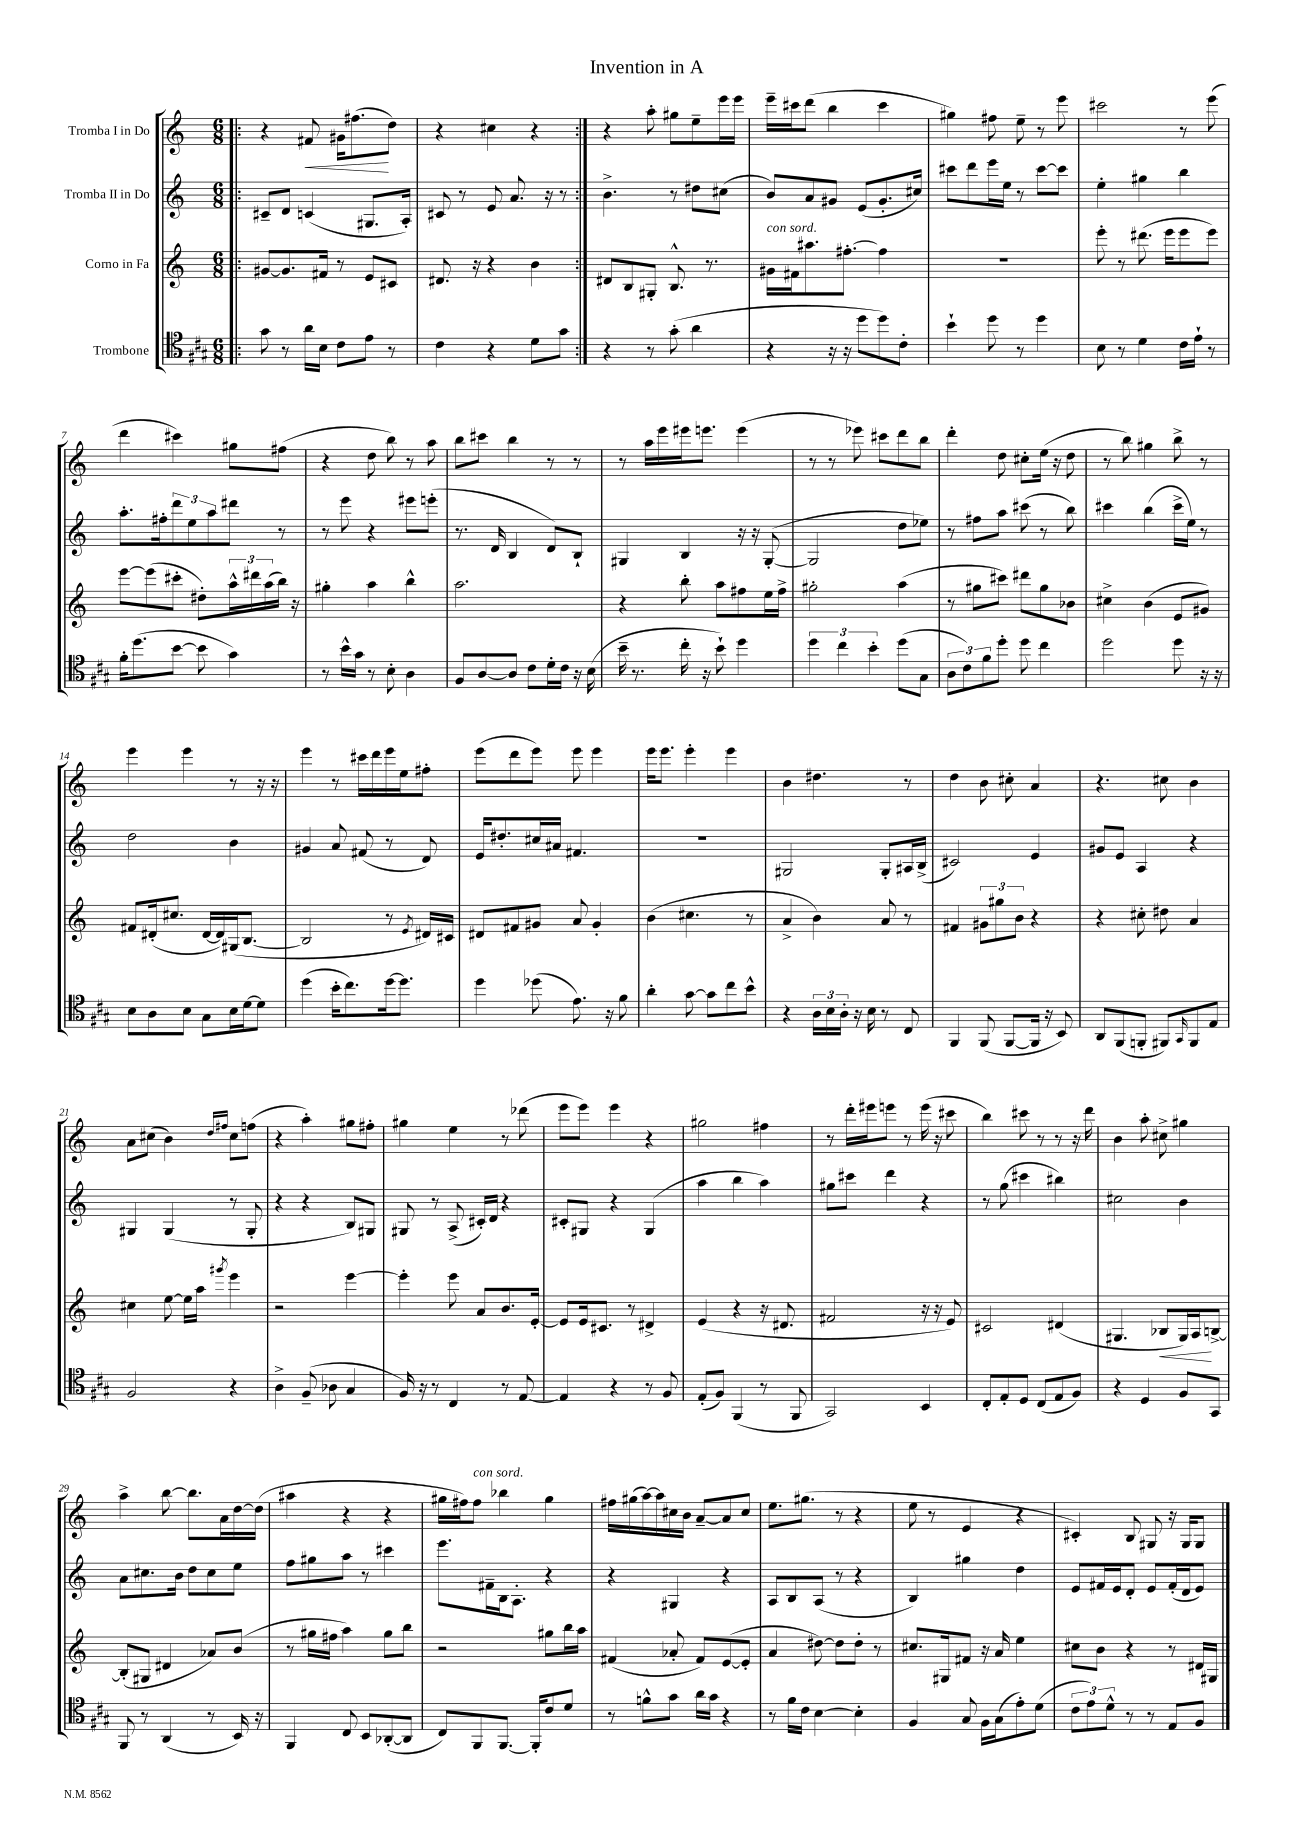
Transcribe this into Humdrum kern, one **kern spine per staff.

**kern	**kern	**dynam	**kern	**kern	**dynam
*part4	*part3	*part3	*part2	*part1	*part1
*staff4	*staff3	*staff3	*staff2	*staff1	*staff1
*I"Trombone	*I"Corno in Fa	*	*I"Tromba II in Do	*I"Tromba I in Do	*
*clefC4	*clefG2	*	*clefG2	*clefG2	*
*k[f#c#g#]	*k[]	*	*k[]	*k[]	*
*M6/8	*M6/8	*	*M6/8	*M6/8	*
=1!|:	=1!|:	=1!|:	=1!|:	=1!|:	=1!|:
8g#\	[8g#X/L	.	8c#X~/L	4r	.
8r	8.g#/]	.	8d/J	.	.
!	!	!	!	!	!LO:HP:b
16a\LL	.	.	(4cn/	8f#X/	<
16B\JJ	16f#X/Jk	.	.	.	.
8c#\L	8r	.	.	16g#X\KL	.
.	.	.	.	(8.ff#X\	.
8e\J	8e/L	.	8.G#X/L	.	.
8r	8c#X/J	.	.	8dd\J)	[
.	.	.	16A'/Jk)	.	.
=2	=2	=2	=2	=2	=2
4c#\	8.d#X/	.	8c#X/	4r	.
.	.	.	8r	.	.
.	16r	.	.	.	.
4r	4r	.	8e/	4cc#X\	.
.	.	.	8.a/	.	.
8d\L	4b\	.	.	4r	.
.	.	.	16r	.	.
8g#\J	.	.	8r	.	.
=3:|!	=3:|!	=3:|!	=3:|!	=3:|!	=3:|!
4r	8d#X/L	.	4.b^\	4r	.
.	8B/	.	.	.	.
8r	8G#X'/J	.	.	8aa'\	.
(8g#'\	8.B^^/	.	8r	8gg#X\L	.
4a\	.	.	8dd#X\L	8ee~\	.
.	8.r	.	.	.	.
.	.	.	(8cc#X\J	16eee\L	.
.	.	.	.	16eee\JJ	.
=4	=4	=4	=4	=4	=4
!	!LO:TX:a:i:t=con sord.	!	!	!	!
4r	16g#X\LL	.	8b/L)	16eee~\LL	.
.	16f#X\J	.	.	16ccc#X\J	.
.	8.aa#X\	.	8a/	(8ddd\J	.
16r	.	.	8g#X/J	4bb\	.
16r	[8.ff#X'\J	.	.	.	.
8dd\L	.	.	(8e/L	.	.
8dd\)	4ff#\]	.	8.g#'/	4ccc#\	.
8c#'\J	.	.	.	.	.
.	.	.	16cc#X/Jk)	.	.
=5	=5	=5	=5	=5	=5
4b`\	2.r	.	8ccc#X\L	4gg#X\)	.
.	.	.	8ddd\	.	.
8dd\	.	.	16eee\L	8ff#X\	.
.	.	.	16ee\JJ	.	.
8r	.	.	8r	8ee~\	.
4dd\	.	.	[8ccc#\L	8r	.
.	.	.	8ccc#\J]	8eee\	.
=6	=6	=6	=6	=6	=6
8B\	8eee'\	.	4ee'\	2ccc#X\	.
8r	8r	.	.	.	.
4d\	(8.ddd#X\	.	4gg#X\	.	.
.	16eee\KL	.	.	.	.
16c#\LL	8eee\	.	4bb\	8r	.
16e`\JJ	.	.	.	.	.
8r	8eee\J)	.	.	(8eee\	.
!!LO:LB:g=z
=7	=7	=7	=7	=7	=7
16f#'\KL	[8eee\L	.	8.aa'\L	4ddd\	.
(8.dd\	.	.	.	.	.
.	(8eee\]	.	.	.	.
.	.	.	16ff#X'\k	.	.
[8b\J	8ccc#X'\J	.	12ddd\	4ccc#X\)	.
.	.	.	12ee\	.	.
8b\]	8dd#X'\L)	.	.	.	.
.	.	.	12aa\	.	.
4g#\)	24aa^^\L	.	8ddd#X\J	8gg#X\L	.
.	24ddd#X\	.	.	.	.
.	(24aa\	.	.	.	.
.	16bb\JJ)	.	8r	(8ff#X\J	.
.	16r	.	.	.	.
=8	=8	=8	=8	=8	=8
8r	4gg#X'\	.	8r	4r	.
16b^^\LL	.	.	8eee\	.	.
16g#\JJ	.	.	.	.	.
8r	4aa\	.	4r	8dd\	.
8B'\	.	.	.	8bb\)	.
4A\	4bb^^\	.	8eee#X\L	8r	.
.	.	.	(8eeen'\J	8aa\	.
=9	=9	=9	=9	=9	=9
8F#/L	2.aa\	.	8.r	8bb\L	.
[8A/	.	.	.	8ccc#X\J	.
.	.	.	16d/	.	.
8A/J]	.	.	4B/	4bb\	.
8c#\L	.	.	.	.	.
16d'\L	.	.	8d/L)	8r	.
16c#\JJ	.	.	.	.	.
16r	.	.	8B`/J	8r	.
(16B\	.	.	.	.	.
=10	=10	=10	=10	=10	=10
16b~\	4r	.	4G#X/	8r	.
8.r	.	.	.	.	.
.	.	.	.	16aa\LL	.
.	.	.	.	16eee\	.
16cc#'\	8bb'\	.	4B/	16eee#X\J	.
16r	.	.	.	8.eeen\J	.
8b`\)	8aa\L	.	.	.	.
4dd\	8ff#X\	.	16r	(4eee\	.
.	.	.	16r	.	.
.	16ee\L	.	([8G#'/	.	.
.	16ff#^\JJ	.	.	.	.
=11	=11	=11	=11	=11	=11
6dd\	2gg#X'\	.	2G#/]	8r	.
.	.	.	.	8r	.
6cc#\	.	.	.	.	.
.	.	.	.	8eee-X\)	.
6b'\	.	.	.	.	.
.	.	.	.	8ccc#X\L	.
(8dd\L	(4aa\	.	8dd\L	8ddd\	.
8G#\J	.	.	8ee-X\J)	8bb\J	.
=12	=12	=12	=12	=12	=12
12A\L	8r	.	8r	4ddd'\	.
12c#\)	.	.	.	.	.
.	8gg#X\L	.	8ff#X\L	.	.
12f#\	.	.	.	.	.
8dd'\J	8ccc#X\J)	.	8aa\J	8dd\	.
8dd\	8ddd#X\L	.	(8ccc#X\	8cc#X'\L	.
4cc#\	8gg#\	.	8r	(16ee\Jk	.
.	.	.	.	16r	.
.	8b-X\J	.	8bb\)	8dd\	.
=13	=13	=13	=13	=13	=13
2dd\	4cc#X^\	.	4ccc#X\	8r	.
.	.	.	.	8bb\)	.
.	(4b\	.	(4bb\	4gg#X\	.
8dd\	8e/L	.	16ccc#^\LL	8bb^\	.
.	.	.	16ee\JJ)	.	.
16r	8g#X/J)	.	8r	8r	.
16r	.	.	.	.	.
!!LO:LB:g=z
=14	=14	=14	=14	=14	=14
8B\L	8f#X/L	.	2dd\	4eee\	.
8A\	(16d#X'/k	.	.	.	.
.	8.cc#X/J	.	.	.	.
8B\J	.	.	.	4eee\	.
8G#\L	[16d#/LL	.	.	.	.
.	16d#/])	.	.	.	.
16B\L	(16G#X/J	.	4b\	8r	.
[16d\J	[8.B/J	.	.	.	.
8d\J]	.	.	.	16r	.
.	.	.	.	16r	.
=15	=15	=15	=15	=15	=15
(4dd\	2B/]	.	4g#X/	4eee\	.
16b'\KL	.	.	8a/	8r	.
8.cc#\)	.	.	.	.	.
.	.	.	(8f#X/	16ccc#X\LL	.
.	.	.	.	16ddd\	.
[16dd\k	8r	.	8r	16eee\	.
8.dd\J]	.	.	.	16ee\J	.
.	8qe/	.	.	.	.
.	16d#X/LL)	.	8d/)	8ff#X'\J	.
.	16c#X/JJ	.	.	.	.
=16	=16	=16	=16	=16	=16
4dd\	8d#X/L	.	16e/KL	(8eee\L	.
.	.	.	8.dd#X'/	.	.
.	8f#X/	.	.	8ddd\	.
(8dd-X\	8g#X/J	.	16cc#X/L	8eee\J)	.
.	.	.	16a#X/JJ	.	.
8.e\)	8a/	.	4.f#X/	8eee\	.
.	4g#'/	.	.	4eee\	.
16r	.	.	.	.	.
8f#\	.	.	.	.	.
=17	=17	=17	=17	=17	=17
4a'\	(4b\	.	2.r	16eee\KL	.
.	.	.	.	8.eee\J	.
[8g#\	4.cc#X\	.	.	4eee'\	.
8g#\L]	.	.	.	.	.
8cc#\	.	.	.	4eee\	.
8b^^\J	8r	.	.	.	.
=18	=18	=18	=18	=18	=18
4r	4a^/	.	2G#X/	4b\	.
24A\LL	4b\)	.	.	4.dd#X\	.
24B\	.	.	.	.	.
24A'\JJ	.	.	.	.	.
16r	.	.	.	.	.
16B\	.	.	.	.	.
8r	8a/	.	8G#'/L	.	.
8C#/	8r	.	16A#X/L	8r	.
.	.	.	(16B^/JJ	.	.
=19	=19	=19	=19	=19	=19
4FF#/	4f#X/	.	2c#X/)	4dd\	.
(8FF#/	12g#X\L	.	.	8b\	.
.	12gg#X\	.	.	.	.
[8FF#/L	.	.	.	8cc#X'\	.
.	12b\J	.	.	.	.
16FF#/Jk]	4r	.	4e/	4a/	.
16r	.	.	.	.	.
8BB/)	.	.	.	.	.
=20	=20	=20	=20	=20	=20
8AA/L	4r	.	8g#X/L	4.r	.
(8FF#/	.	.	8e/J	.	.
8FFn'/J	8cc#X'\	.	4A/	.	.
8FF#X/L)	8dd#X\	.	.	8cc#X\	.
16qqGG#/	.	.	.	.	.
8FF#/	4a/	.	4r	4b\	.
8E/J	.	.	.	.	.
!!LO:LB:g=z
=21	=21	=21	=21	=21	=21
2F#/	4cc#X\	.	4G#X/	8a\L	.
.	.	.	.	(8cc#X\J	.
.	[8ee\	.	(4G#/	4b\)	.
.	16ee\LL]	.	.	.	.
.	16aa\JJ	.	.	.	.
.	.	.	.	16qqdd/LL	.
.	8qggg#X/	.	.	16qqff#X/JJ	.
4r	4eee\	.	8r	8cc#\L	.
.	.	.	8G#'/	(8ffn\J	.
=22	=22	=22	=22	=22	=22
4A^\	2r	.	4r	4r	.
(8F#~/	.	.	4r	4aa'\)	.
8A-X\	.	.	.	.	.
4G#/	[4eee\	.	8B/L)	8gg#X\L	.
.	.	.	8G#X/J	8ff#X'\J	.
=23	=23	=23	=23	=23	=23
16F#/)	4eee'\]	.	8G#X/	4gg#X\	.
16r	.	.	.	.	.
8r	.	.	8r	.	.
4C#/	8eee\	.	(8A^/	4ee\	.
.	8a/L	.	16c#X'/LL)	.	.
.	.	.	16d/JJ	.	.
8r	8.b/	.	4r	8r	.
[8E/	.	.	.	(8ddd-X\	.
.	[16e'/Jk	.	.	.	.
=24	=24	=24	=24	=24	=24
4E/]	8e/L]	.	8c#X'/L	8eee\L	.
.	16e/k	.	8G#X/J	8eee\J)	.
.	8.c#X/J	.	.	.	.
4r	.	.	4r	4eee\	.
.	8r	.	.	.	.
8r	4d#X^/	.	(4G#/	4r	.
8F#/	.	.	.	.	.
=25	=25	=25	=25	=25	=25
(8E'/L	(4e/	.	4aa\	2gg#X\	.
8F#/J)	.	.	.	.	.
(4FF#/	4r	.	4bb\	.	.
8r	16r	.	4aa\)	4ff#X\	.
.	8.d#X/	.	.	.	.
8FF#/	.	.	.	.	.
=26	=26	=26	=26	=26	=26
2GG#/)	2f#X/	.	8gg#X\L	8r	.
.	.	.	8ccc#X\J	16ddd'\LL	.
.	.	.	.	16eee#X\J	.
.	.	.	4ddd\	8eeen\J	.
.	.	.	.	8r	.
4BB/	16r	.	4r	(16eee\	.
.	16r	.	.	16r	.
.	8e/)	.	.	8ccc#X\	.
=27	=27	=27	=27	=27	=27
8C#'/L	2c#X/	.	8r	4bb\)	.
8E'/	.	.	(8gg\	.	.
8D/J	.	.	4ccc#X\	8ccc#X\	.
(8C#/L	.	.	.	8r	.
8E/	(4d#X/	.	4bb#X\)	8r	.
8F#/J)	.	.	.	16r	.
.	.	.	.	16ddd\	.
=28	=28	=28	=28	=28	=28
4r	4.G#X/	.	2cc#X\	4b\	.
4D/	.	.	.	8aa'\	.
!	!	!LO:HP:b	!	!	!
.	8B-X/L	<	.	8cc#X^\	.
8F#/L	16G#/L)	.	4b\	4gg#X\	.
.	16A/J	.	.	.	.
8GG#/J	[8Bn^/J	[	.	.	.
!!LO:LB:g=z
=29	=29	=29	=29	=29	=29
8FF#/	(8B'/L]	.	8a\L	4aa^\	.
8r	8G#X/J	.	8.cc#X\	.	.
(4AA/	4d#X/	.	.	[8bb\	.
.	.	.	16b\Jk	.	.
.	.	.	8dd\L	8.bb\L]	.
8r	8a-X/L)	.	8cc#\	.	.
.	.	.	.	16a\L	.
16BB/)	(8b/J	.	8ee\J	[16dd\	.
16r	.	.	.	(16dd\JJ]	.
=30	=30	=30	=30	=30	=30
4FF#/	8r	.	8ff\L	4aa#X\	.
.	16gg#X\LL	.	8gg#X\	.	.
.	16ff#X\JJ	.	.	.	.
8C#/	4aa\)	.	8aa\J	4r	.
8BB/L	.	.	8r	.	.
([8AA-X'/	8gg#\L	.	4ccc#X\	4r	.
8AA-/J]	8bb\J	.	.	.	.
=31	=31	=31	=31	=31	=31
8C#/L)	2r	.	8.eee\L	16gg#X\LL	.
.	.	.	.	16ff#X\J)	.
!	!	!	!	!LO:TX:a:i:t=con sord.	!
8FF#/	.	.	.	8ff#\J	.
.	.	.	16f#X~\L	.	.
[8.FF#/J	.	.	16B\J	4bb-X\	.
.	.	.	8.A'\J	.	.
16FF#'/KL]	.	.	.	.	.
8c#/	8gg#X\L	.	4r	4gg#\	.
8d/J	16bb\L	.	.	.	.
.	16aa\JJ	.	.	.	.
=32	=32	=32	=32	=32	=32
8r	(4f#X/	.	4r	16ff#X\LL	.
.	.	.	.	(16gg#X\	.
8fn^^\L	.	.	.	[16aa\)	.
.	.	.	.	16aa\]	.
8g#\J	8a-X'/	.	4G#X/	16cc#X\	.
.	.	.	.	16b\JJ	.
16a\LL	8f#/L)	.	.	[8a~/L	.
16g#\JJ	.	.	.	.	.
4r	([8e/	.	4r	8a/]	.
.	8e'/J]	.	.	8cc#/J	.
=33	=33	=33	=33	=33	=33
8r	4a/	.	8A/L	8.ee\L	.
16f#\LL	.	.	8B/	.	.
16c#\JJ	.	.	.	(8.gg#X\J	.
[4B\	[8dd#X\)	.	(8A/J	.	.
.	8dd#\L]	.	8r	8r	.
4B'\]	8dd#'\J	.	4r	4r	.
.	8r	.	.	.	.
=34	=34	=34	=34	=34	=34
4F#/	8.cc#X/L	.	4B/)	8ee\	.
.	.	.	.	8r	.
.	16G#X/k	.	.	.	.
8G#/	8f#X/J	.	4gg#X\	4e/	.
16F#\LL	16r	.	.	.	.
(16G#\J	16a/	.	.	.	.
8e'\)	4ee\	.	4dd\	4r	.
(8d\J	.	.	.	.	.
=35	=35	=35	=35	=35	=35
12c#\L	8cc#X\L	.	8e/L	4c#X'/)	.
12e\)	.	.	.	.	.
.	8b\J	.	16f#X/L	.	.
12d^^\J	.	.	.	.	.
.	.	.	16e/J	.	.
8r	4r	.	8d'/J	8B/	.
8r	.	.	8e/L	8G#X/	.
8E/L	8r	.	(16f#'/L	16r	.
.	.	.	16d/J	16G#/KL	.
8F#/J	16d#X/LL	.	8e/J)	8G#/J	.
.	16G#X/JJ	.	.	.	.
==	==	==	==	==	==
*-	*-	*-	*-	*-	*-
